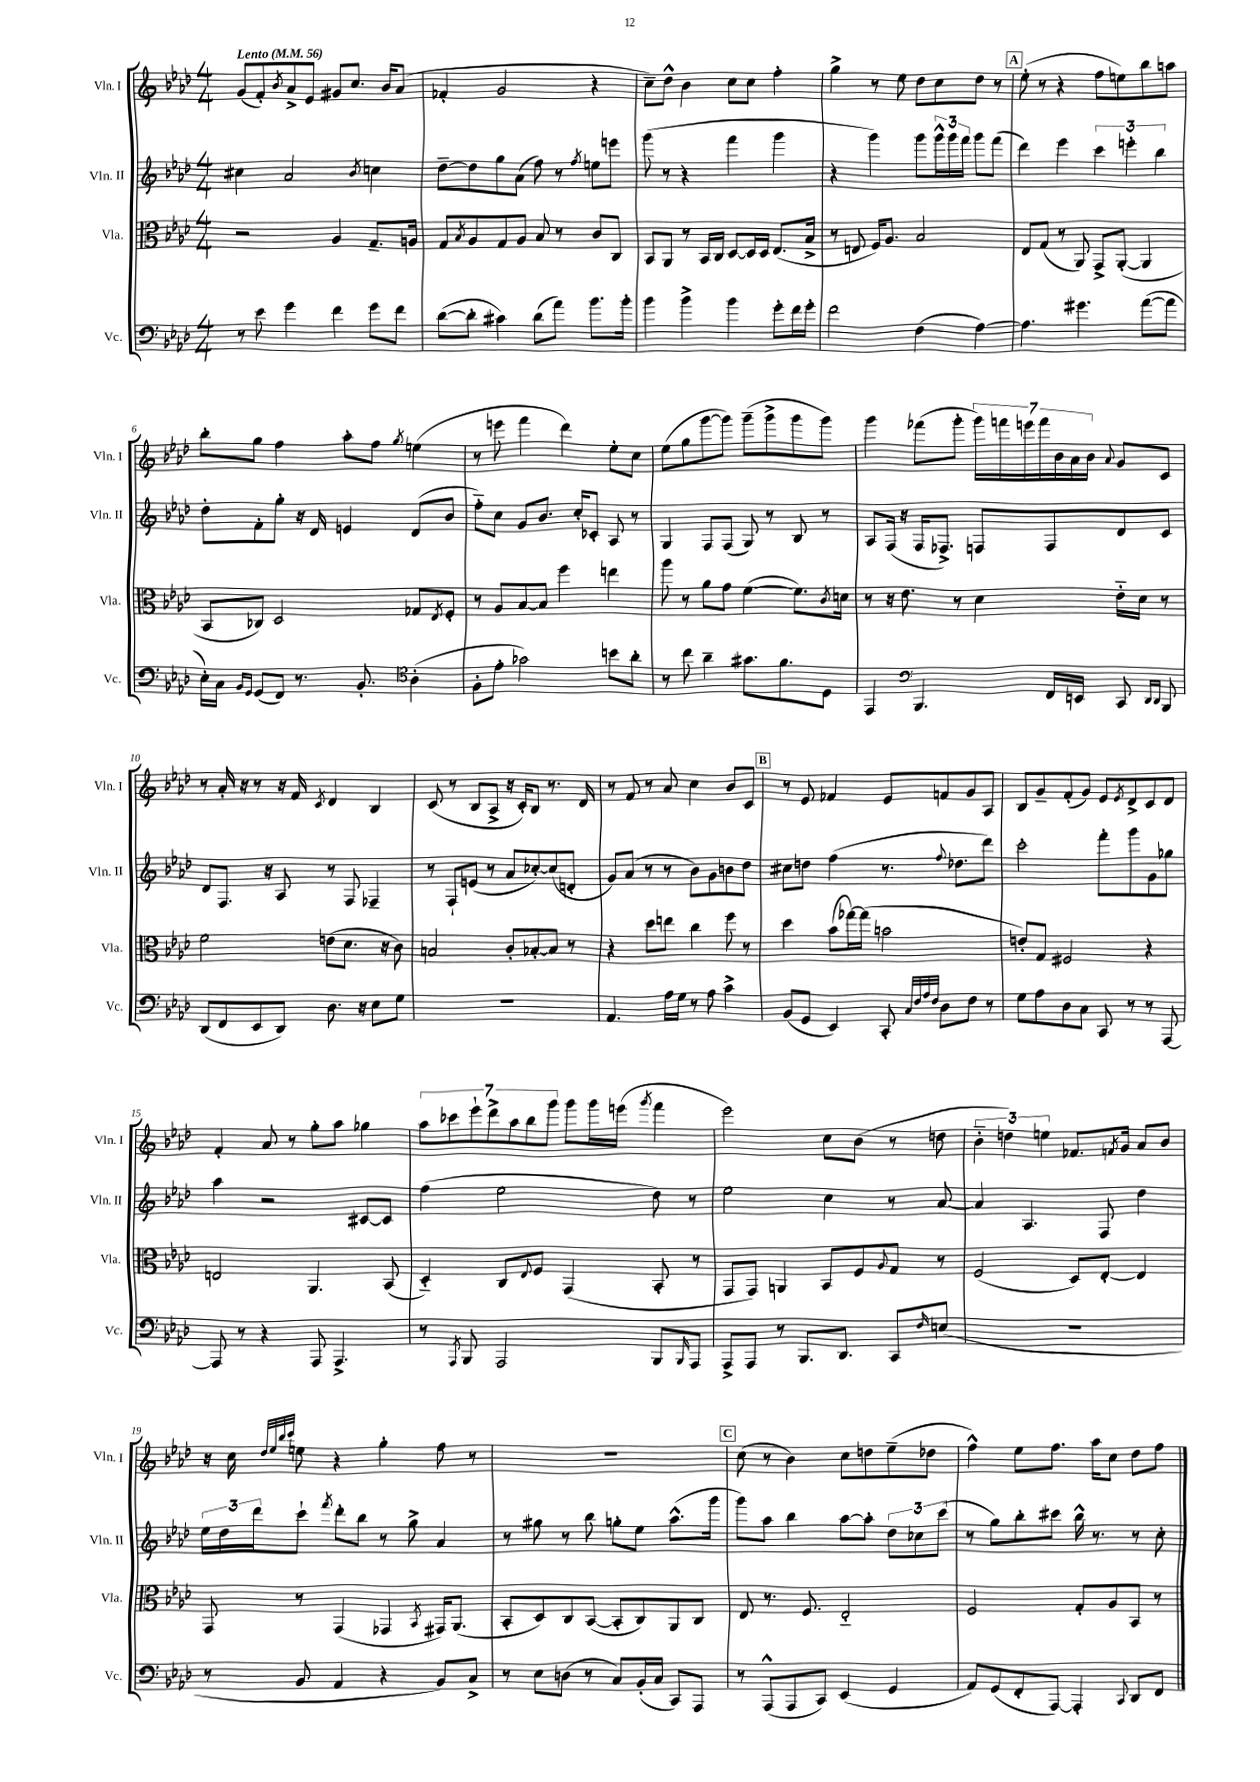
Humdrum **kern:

**kern	**kern	**kern	**kern
*staff4	*staff3	*staff2	*staff1
*clefF4	*clefC3	*clefG2	*clefG2
*k[b-e-a-d-]	*k[b-e-a-d-]	*k[b-e-a-d-]	*k[b-e-a-d-]
*M4/4	*M4/4	*M4/4	*M4/4
*MM56	*MM56	*MM56	*MM56
8r	2r	4cc#\	(8g/L
8e-\	.	.	8f'/)
.	.	.	8qb-/
4g\	.	2a-/	8a-^/
.	.	.	8e-/J
4f\	4A-/	.	8g#/L
.	.	.	8.cc/J
.	.	8qb-/	.
8g\L	8.G~/L	4cc\	.
.	.	.	16b-/LK
8f\J	.	.	(8a-/J
.	16A/Jk	.	.
=	=	=	=
([8d-\L	8G/L	[8dd-~\L	4f-'/
.	8qB-/	.	.
8d-'\]J	8A-/	8dd-\]	.
4c#\)	8G/	8gg\	2g/
.	8A-/J	(8a-\J	.
(8d-\L	8B-/	8ff\)	.
8a-\J)	8r	8r	.
.	.	8qff/	.
8.b-\L	8c/L	8ee\L	4r
.	8C/J	8eee\J	.
16b-'\Jk	.	.	.
=	=	=	=
4b-\	8BB-/L	(8ggg\	8cc~\L)
.	8AA-/J	8r	8dd-^^\J
4b-^\	8r	4r	4b-\
.	16BB-/LL	.	.
.	16C/JJ	.	.
4b-\	[8D-/L	4fff\	8cc\L
.	16D-/]L	.	8cc\J
.	16D-/JJ	.	.
8g'\L	(8.E-/L	4ggg\	4ff'\
16f\L	.	.	.
16g'\JJ	16B-^/Jk	.	.
=	=	=	=
2f\	8r	4r	4gg^\
.	8E/	.	.
.	16F/LK)	4ggg\)	8r
.	8.A-/J	.	.
.	.	.	8ee-\
(4F\	2B-/	8ggg\L	8dd-\L
.	.	24ggg^^\L	8cc\
.	.	24ggg\	.
.	.	24fff\JJ	.
[4A-\)	.	8ggg\L	8dd-\J
.	.	(8fff\J	8r
=	=	=	=
4.A-\]	8E-/L	4ddd-\)	(8ee-'\
.	(8G/J	.	8r
.	8r	4eee-\	4r
4.g#\	8AA-/)	.	.
.	8GG^/L	6ccc\	8ff\L
.	([8AA-'/J	.	8ee\)
.	.	6eee'\	.
([8a-\L	4AA-/]	.	8bb-\
.	.	6bb-\	.
8a-\]J	.	.	8aa\J
=	=	=	=
16E-'\LL)	8BB-/L	8dd-'\L	8bb-'\L
16C\JJ	.	.	.
16qqBB-/LL	.	.	.
16qqGG/JJ	.	.	.
(8GG/L	8C-/J)	8f'\	8gg\J
8FF/J)	2D-/	8gg'\J	4ff\
8.r	.	16r	.
.	.	16d-/	.
.	.	4e/	8aa-'\L
8.BB-'/	.	.	.
.	.	.	8ff\J
*clefC4	*	*	*
.	.	.	8qgg/
(4A-'\	8G-/L	(8d-/L	(4ee\
.	8qE-/	.	.
.	8F'/J	8b-/J	.
=	=	=	=
8F'\L	8r	8ff'~\L)	8r
8e-'\J	8A-/L	8cc\J	8eee\
2g-\)	[8B-/	8g/L	4fff\
.	8B-/]J	8.b-/J	.
.	4ff\	.	4ddd-\)
.	.	16cc'/LK	.
.	.	8c-'/J	.
8b\L	4ee\	8A-/	8ee-'\L
8a-'\J	.	8r	8cc\J
=	=	=	=
8r	8aa-\	4G/	(8ee-\L
8cc\	8r	.	8gg\
4a-~\	8a-\L	8F/L	[8ggg\
.	8g\J	(8F/J	8ggg\]J)
8.g#\L	([4f\	8G/)	(8ggg~\L
.	.	8r	8ggg^\
8.f\	.	.	.
.	8.f\]L)	8B-/	8ggg\
8D-\J	.	8r	8ggg\J)
.	8qc/	.	.
.	16d\Jk	.	.
=	=	=	=
4EE-/	8r	8A-/L	4ggg\
.	16r	(16F/Jk	.
.	8.e-\	16r	.
*clefF4	*	*	*
4.BBB-/	.	16F/LK	(8fff-\L
.	.	8.F-^/J)	.
.	8r	.	8ggg'\J
.	4d-\	8F/L	28ggg\LL)
.	.	.	28fff\
.	.	.	28eee\
.	.	.	28fff\
16FF/LL	.	8F/	.
.	.	.	28b-\
.	.	.	28a-\
16EE/JJ	.	.	.
.	.	.	28b-\JJ
.	.	.	8qqa-/
8CC/	16e-'~\LL	8d-/	8g/L
.	16d-\JJ	.	.
16qqDD-/LL	.	.	.
16qqDD-/JJ	.	.	.
8BBB-/	8r	8c/J	8c/J
=	=	=	=
(8DD-/L	2f\	8d-/L	8r
8FF/	.	8.F/J	16a-'/
.	.	.	16r
8EE-/	.	.	8r
.	.	16r	.
8DD-/J)	.	8A-/	16r
.	.	.	16f/
.	.	.	8qc/
8.D-\	(8e\L	8r	4d-/
.	8.d-\J	8F/	.
16r	.	.	.
8E-\L	.	4F-~/	4B-/
.	16r	.	.
8G\J	8c\)	.	.
=	=	=	=
1r	2B/	8r	(8c/
.	.	8F`/L	8r
.	.	(8e/J	8B-/L
.	.	8r	8A-^/J
.	8c'/L	8a-/L	16r
.	.	.	16c'/LK)
.	[8B-'/	[8cc-'/)	8B-/J
.	8B-/]J	(8cc-/]	8.r
.	8r	8d'/J	.
.	.	.	16d-/
=	=	=	=
4.AA-/	4r	8g/L)	8r
.	.	(8a-/J	8f/
.	8dd-\L	8r	8r
16A-\LL	8ee\J	8r	8a-/
16G\JJ	.	.	.
8r	4cc\	8b-\L)	4cc\
8A-\	.	8g\	.
4c^\	8ff\	8b\	8b-/L
.	8r	8dd-\J	8c/J
=	=	=	=
(8BB-/L	4dd-\	8cc#\L	8r
8GG/J	.	8dd\J	8e-/
4EE-/)	(8b-\L	(4ff\	4f-/
.	[16gg-\L)	.	.
.	(16gg-\]JJ	.	.
8CC'/	2b\	8.r	8e-/L
32qqC/LLL	.	.	.
32qqF/	.	.	.
32qqA-/	.	.	.
32qqF/JJJ	.	.	.
8D-\L	.	.	8f/
.	.	8qqff/	.
.	.	8.dd-\L	.
8F\J	.	.	8g/
8r	.	8ddd-\J)	8A-/J
=	=	=	=
8G\L	8e'/L)	2ccc'\	8B-/L
8A-\	8G/J	.	8g~/
8D-\	2F#/	.	(8f'/
8C\J	.	.	8g/J)
8CC/	.	8fff'\L	8e-/L
.	.	.	8qe-/
8r	.	8ggg\	8d-^/
8r	4r	8g\	8c/
[8AAA-/	.	8gg-\J	8d-/J
=	=	=	=
8AAA-/]	2E/	4aa-\	4f'/
8r	.	.	.
4r	.	2r	8a-/
.	.	.	8r
8AAA-/	4.AA-/	.	8gg'\L
4.AAA-^/	.	.	8aa-\J
.	.	[8c#/L	4gg-\
.	(8BB-/	8c#/]J	.
=	=	=	=
8r	4D-'~/)	(4ff\	14aa-\L
.	.	.	14ccc-\
8qAAA-/	.	.	.
8BBB-/	.	.	.
.	.	.	14eee-`\
.	.	.	14ddd-^\
2AAA-/	8C/L	2ee-\	.
.	.	.	14aa-\
.	.	.	14bb-\
.	8qqE-/	.	.
.	8F/J	.	.
.	.	.	14ggg\J
.	(4GG/	.	8ggg\L
.	.	.	16ggg\L
.	.	.	(16eee\JJ
.	.	.	8qggg/
8BBB-/L	8BB-'/	8dd-\)	4fff\
16qqBBB-/	.	.	.
8AAA-/J	8r	8r	.
=	=	=	=
8AAA-^/L	8GG/L	2ee-\	2eee-\)
8AAA-/J	8GG/J)	.	.
8r	4AA/	.	.
8.BBB-/L	.	.	.
.	8BB-/L	4cc\	8cc\L
8.DD-/J	.	.	.
.	8F/	.	(8b-\J
.	8qqA-/	.	.
8CC/L	8G/J	8r	8r
16qqF/	.	.	.
(8E/J	8r	[8a-/	8dd\
=	=	=	=
1r	(2F/	4a-/]	6b-'~\
.	.	.	6dd\)
.	.	4.A-/	.
.	.	.	6ee\
.	8D-/L)	.	8.f-/L
.	[8E-'/J	8F/	.
.	.	.	8qf/
.	.	.	16g/Jk
.	4E-/]	4dd-\	8a-/L
.	.	.	8b-/J
=	=	=	=
8r	8GG/	24ee-\LL	16r
.	.	24dd-\	.
.	.	.	16cc\
.	.	24ddd-\J	.
.	.	.	32qqdd-/LLL
.	.	.	32qqee-/
.	.	.	32qqbb-/
.	.	.	32qqccc/JJJ
8BB-/	8r	8ccc`\J	8ee\
.	.	8qfff/	.
4AA-/	(4GG/	8ddd-'\L	4r
.	.	8bb-\J	.
4r	4GG-/	8r	4gg'\
.	.	8gg^\	.
.	8qBB-/	.	.
8BB-/L)	16GG#/LK)	4a-/	8ff\
.	(8.AA-/J	.	.
8C^/J	.	.	8r
=	=	=	=
8r	8BB-'/L	8r	1r
8E-\L	8D-/)	8gg#\	.
(8D\J	8C/	8r	.
8r	([8BB-/J	8bb-\	.
8C/L)	8BB-'/]L	8gg'\L	.
(16BB-'/L	8C/)	8ee-\J	.
16C/JJ	.	.	.
8CC/L)	8AA-/	(8.aa-^^\L	.
8AAA-/J	8C/J	.	.
.	.	16ggg\Jk	.
=	=	=	=
8r	8E-/	8ggg\L)	(8cc\
(8AAA-^^/L	8.r	8aa-\J	8r
8AAA-/	.	4bb-\	4b-\)
.	8.F/	.	.
8CC/J)	.	.	.
(4EE-/	2E-'~/	[8aa-\L	8cc\L
.	.	8aa-'\]J	8dd\
4GG/	.	12dd-\L	(8ee-~\
.	.	12cc-\	.
.	.	.	8dd-\J
.	.	(12ccc\J	.
=	=	=	=
8AA-/L)	2F/	8r	4ff^^\)
(8GG/	.	8gg\L)	.
8FF'/	.	8bb-'\	8ee-\L
[8AAA-/J)	.	8ccc#\J	8.ff\J
4AAA-'/]	8G'/L	16bb-^^\	.
.	.	8.r	16aa-\LK
.	8A-/	.	8cc\J
8qqCC/	.	.	.
8DD-/L	8BB-/J	8r	8dd-\L
8FF/J	8r	8cc'\	8ff\J
==	==	==	==
*-	*-	*-	*-
